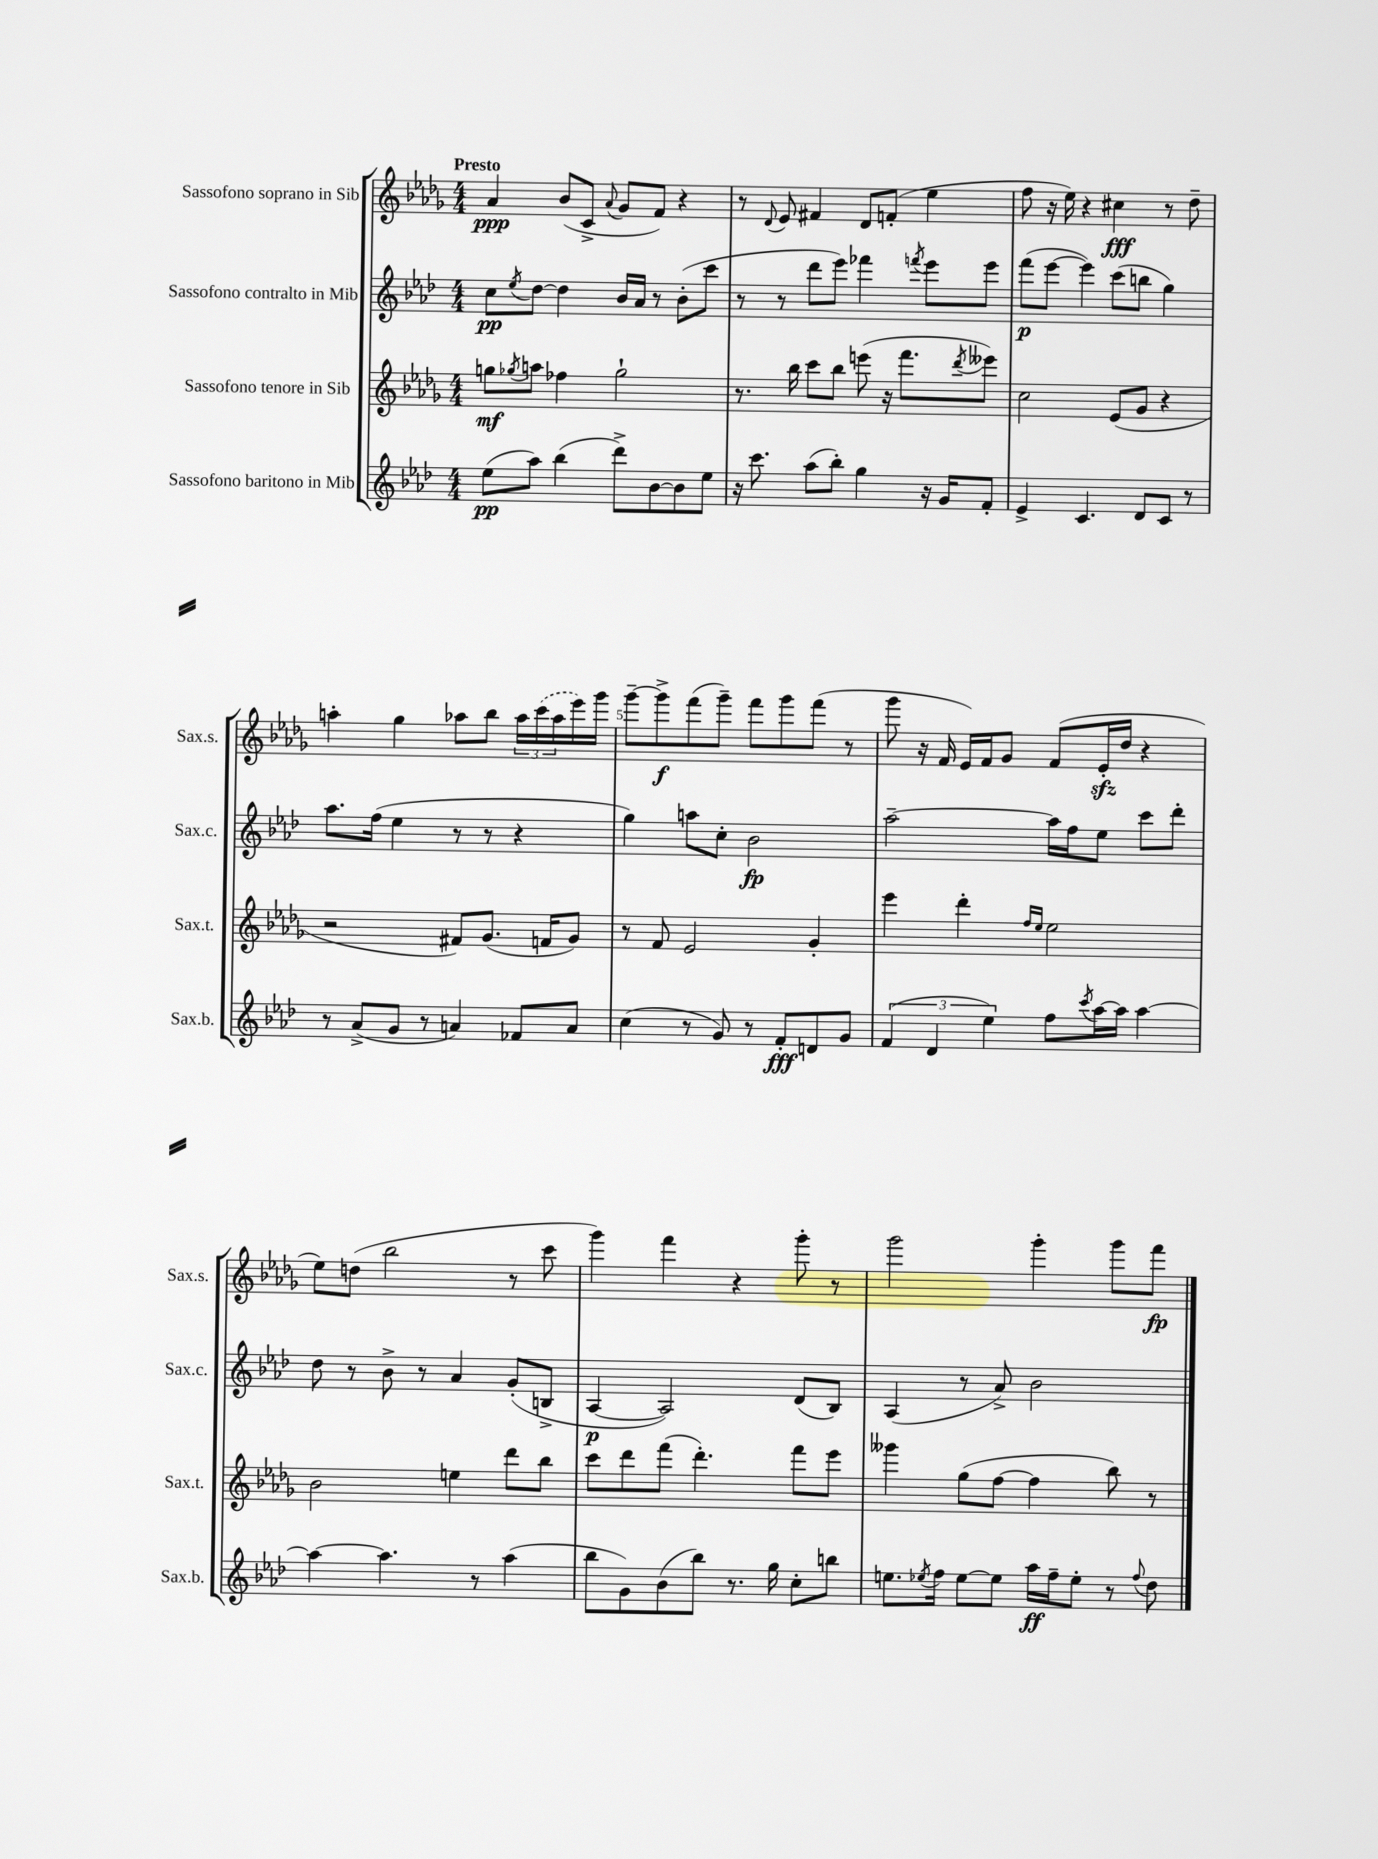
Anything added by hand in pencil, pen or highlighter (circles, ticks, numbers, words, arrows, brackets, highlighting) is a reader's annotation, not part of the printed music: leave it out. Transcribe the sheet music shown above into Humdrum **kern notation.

**kern	**kern	**kern	**kern
*staff4	*staff3	*staff2	*staff1
*clefG2	*clefG2	*clefG2	*clefG2
*k[b-e-a-d-]	*k[b-e-a-d-g-]	*k[b-e-a-d-]	*k[b-e-a-d-g-]
*M4/4	*M4/4	*M4/4	*M4/4
(8ee-\L	8gg\L	8cc\L	4a-/
.	8qgg-/	8qee-/	.
8aa-\J)	8aa\J	[8dd-\J	.
(4bb-\	4ff-\	4dd-\]	(8b-/L
.	.	.	8c^/J
.	.	.	8qqa-/
8ddd-^\L)	2gg-`\	16b-/LL	8g-/L
.	.	16a-/JJ	.
[8b-\	.	8r	8f/J)
8b-\]	.	(8b-'\L	4r
8ee-\J	.	8ccc\J	.
=	=	=	=
16r	8.r	8r	8r
8.ccc\	.	.	.
.	.	.	8qqd-/
.	.	8r	8e-/
.	16bb-\	.	.
(8aa-\L	8ccc\L	8ddd-\L	4f#/
8bb-'\J)	8bb-\J	8eee-\J)	.
4gg\	(8eee\	4fff-\	8d-/L
.	16r	.	(8f'/J
.	8.fff\L	.	.
.	.	8qfff/	.
16r	.	8eee-\L	4ee-\
16g/LK	.	.	.
.	8qddd-/	.	.
8f'/J	8eee--\J)	8eee-\J	.
=	=	=	=
4e-^/	2cc\	(8fff\L	8ff\
.	.	[8eee-\J	16r
.	.	.	16ee-\)
4.c/	.	4eee-\])	4r
.	(8e-/L	(8ccc\L	4cc#\
8d-/L	8g-/J	8bb\J	.
8c/J	4r	4gg\)	8r
8r	.	.	8dd-~\
=	=	=	=
8r	2r	8.aa-\L	4aa'\
(8a-^/L	.	.	.
.	.	(16ff\Jk	.
8g/J	.	4ee-\	4gg-\
8r	.	.	.
4a/)	8f#/L)	8r	8aa-\L
.	(8.g-/J	8r	8bb-\J
8f-/L	.	4r	24aa-\LL
.	.	.	(24ccc\
.	16f/LK	.	.
.	.	.	24aa-\
8a/J	8g-/J)	.	16eee-\)
.	.	.	16ggg-\JJ
=	=	=	=
(4cc\	8r	4gg\)	[8ggg-~\L
.	8f/	.	8ggg-^\]
8r	2e-/	8aa\L	(8fff\
8g/)	.	8cc'\J	8ggg-~\J)
8r	.	2b-\	8fff\L
8f'/L	.	.	8ggg-\
8d/	4g-'/	.	(8fff\J
8g/J	.	.	8r
=	=	=	=
(6f/	4eee-\	[2aa-~\	8ggg-\
.	.	.	16r
6d-/	.	.	.
.	.	.	16f/
.	4ddd-'\	.	16e-/LL)
.	.	.	16f/J
6ee-\)	.	.	.
.	.	.	8g-/J
.	16qqff/LL	.	.
.	16qqee-/JJ	.	.
8ff\L	2ee-\	16aa-\]LL	(8f/L
.	.	16ff\J	.
8qccc/	.	.	.
[16aa-\L	.	8ee-\J	16e-'/L
16aa-\]JJ	.	.	16dd-/JJ
[4aa-\	.	8ccc\L	4r
.	.	8ddd-'\J	.
=	=	=	=
4aa-\_	2b-\	8dd-\	8ee-\L)
.	.	8r	(8dd\J
4.aa-\]	.	8b-^\	2bb-\
.	.	8r	.
.	4ee\	4a-/	.
8r	.	.	.
(4aa-\	8ddd-\L	(8g'/L	8r
.	8bb-\J	8B^/J	8ccc\
=	=	=	=
8bb-\L	8ccc\L	[4A-/	4ggg-\)
8g\)	8ddd-\	.	.
(8b-\	(8fff\J	2A-/])	4fff\
8bb-\J)	4.ddd-'\)	.	.
8.r	.	.	4r
16gg\	.	.	.
8cc'\L	8fff\L	(8d-/L	8ggg-'\
8bb\J	8eee-\J	8B-/J)	8r
=	=	=	=
8.ee\L	4ggg--\	(4A-/	2ggg-\
8qee-/	.	.	.
16ff\Jk	.	.	.
[8ee-\L	(8gg-\L	8r	.
8ee-\]J	[8ff\J	8a-^/)	.
16aa-\LL	4ff\]	2b-\	4ggg-'\
16ff~\J	.	.	.
8ee-'\J	.	.	.
8r	8bb-\)	.	8ggg-\L
8qqff/	.	.	.
8dd-\	8r	.	8fff\J
==	==	==	==
*-	*-	*-	*-
